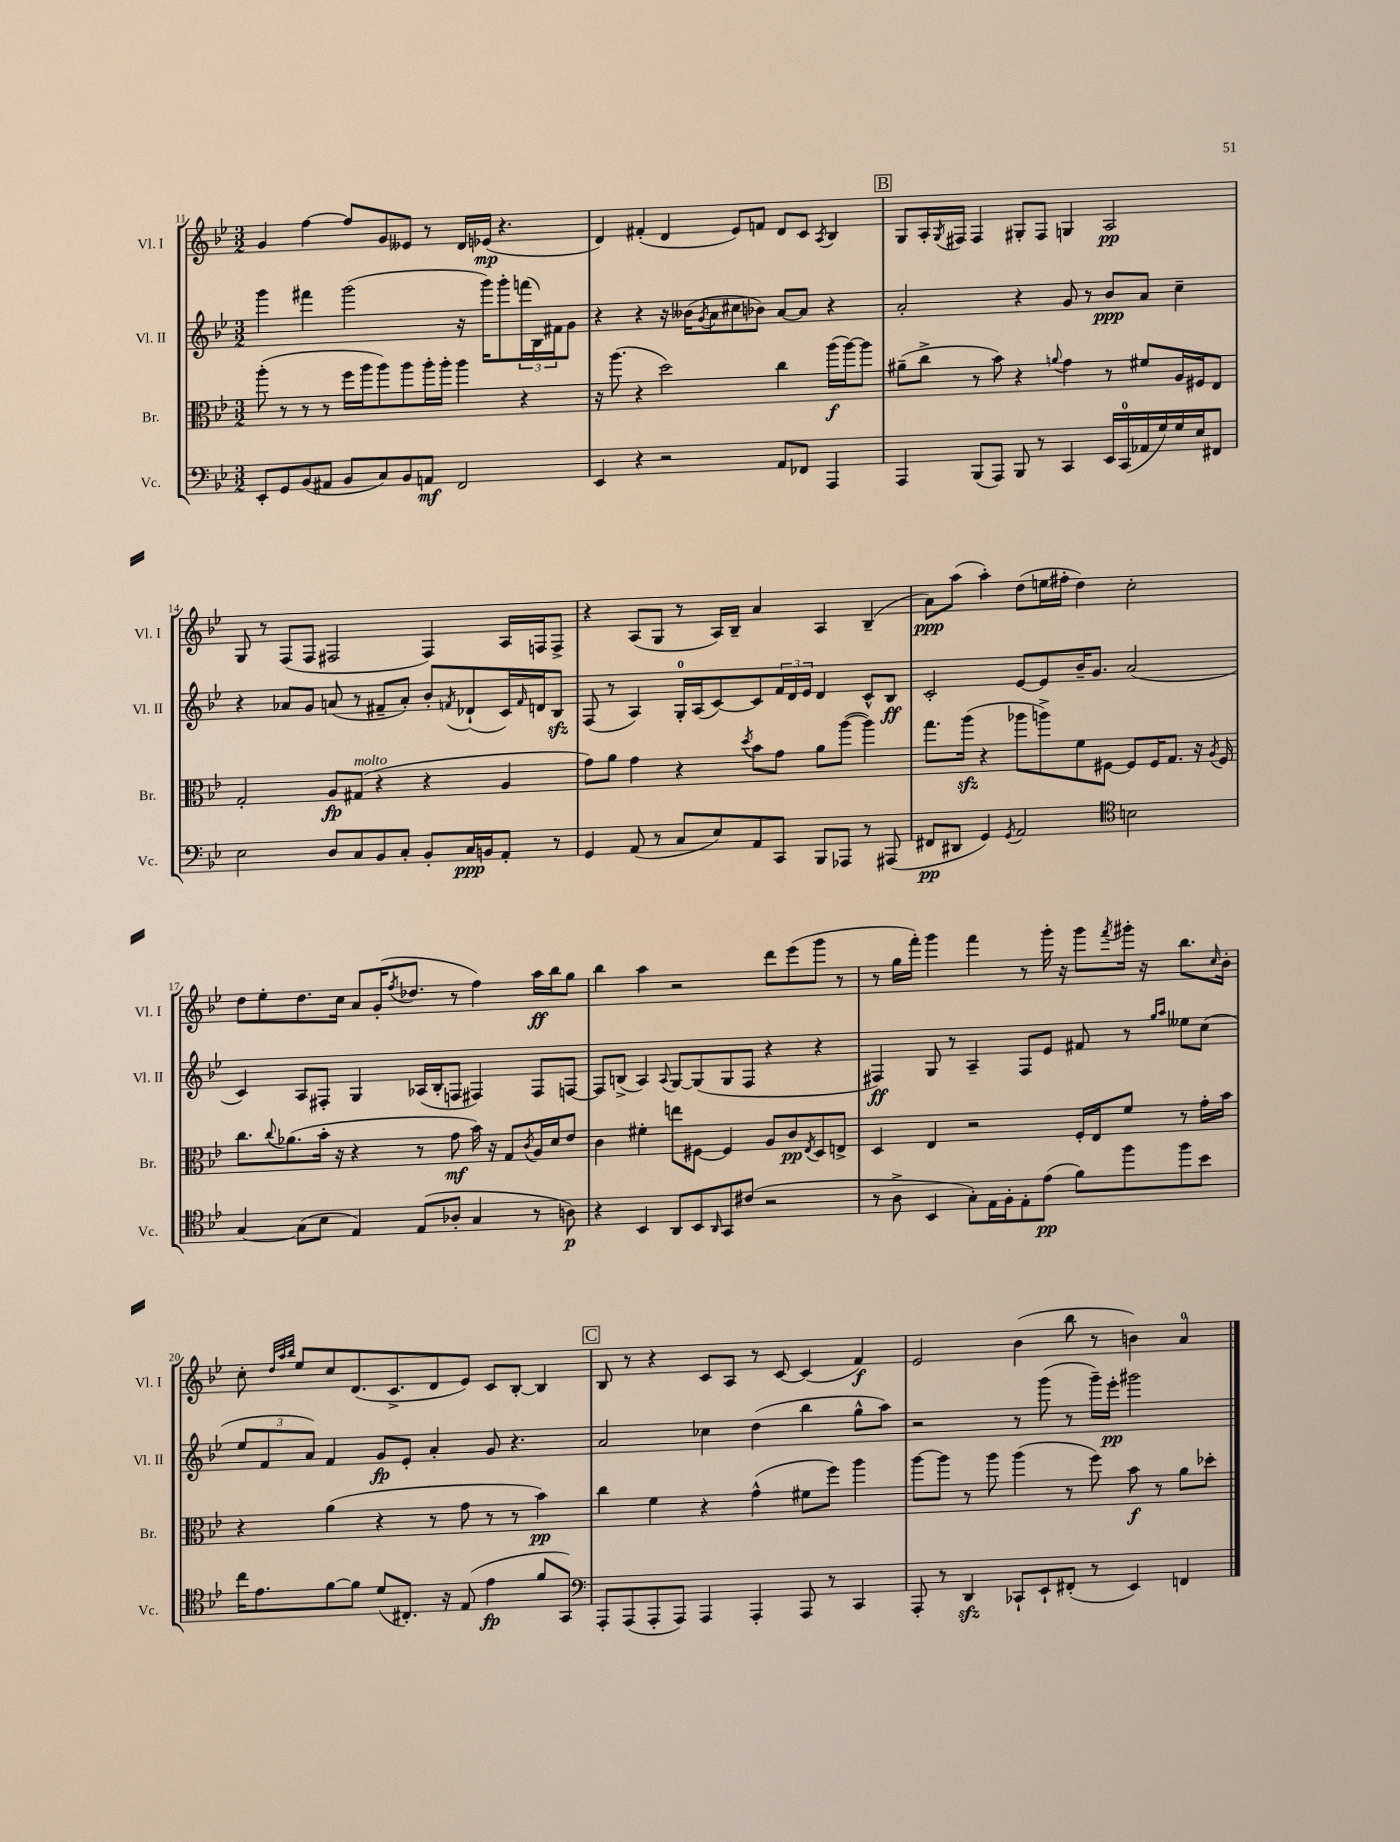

**kern	**dynam	**kern	**dynam	**kern	**dynam	**kern	**dynam
*part4	*part4	*part3	*part3	*part2	*part2	*part1	*part1
*staff4	*staff4	*staff3	*staff3	*staff2	*staff2	*staff1	*staff1
*I"Vc.	*	*I"Br.	*	*I"Vl. II	*	*I"Vl. I	*
*I'Vc.	*	*I'Br.	*	*I'Vl. II	*	*I'Vl. I	*
*clefF4	*	*clefC3	*	*clefG2	*	*clefG2	*
*k[b-e-]	*	*k[b-e-]	*	*k[b-e-]	*	*k[b-e-]	*
*M3/2	*	*M3/2	*	*M3/2	*	*M3/2	*
=11	=11	=11	=11	=11	=11	=11	=11
8EE-'/L	.	(8aa'\	.	4ggg\	.	4g/	.
8GG/	.	8r	.	.	.	.	.
(8BB-/	.	8r	.	4fff#X\	.	[4ff\	.
8AA#X/J	.	8r	.	.	.	.	.
8BB-/L	.	16ff\LL	.	(2ggg\	.	8ff/L]	.
.	.	16aa\J	.	.	.	.	.
8C/)	.	8aa\)	.	.	.	8g/	.
8BB-/	.	8aa\	.	.	.	8e--X/J	.
8AAn/J	mf	16aa'\L	.	.	.	8r	.
.	.	16aa'\JJ	.	.	.	.	.
2FF/	.	4aa\	.	16r	.	16d/LL	.
.	.	.	.	16ggg\KL)	.	(16e-X/JJ	mp
.	.	.	.	8ggg'\	.	4.r	.
.	.	4r	.	(24fffn\L	.	.	.
.	.	.	.	24B-\)	.	.	.
.	.	.	.	24f#X\J	.	.	.
.	.	.	.	8g\J	.	.	.
=12	=12	=12	=12	=12	=12	=12	=12
4EE-/	.	16r	.	4r	.	4d/)	.
.	.	(8.aa\	.	.	.	.	.
4r	.	4r	.	4r	.	(4f#X'/	.
2r	.	2dd\)	.	16r	.	4d/	.
.	.	.	.	(16b--X\KL	.	.	.
.	.	.	.	8qg/	.	.	.
.	.	.	.	8a\	.	.	.
.	.	.	.	8cc#X\	.	8e-/L)	.
.	.	.	.	8b-X\J)	.	8fn/J	.
8AA/L	.	4cc\	.	[8a/L	.	8d/L	.
8FF-X/J	.	.	.	8a/J]	.	8c/J	.
.	.	.	.	.	.	8qA/	.
4AAA/	.	(16aa\LL	f	4r	.	4B-/	.
.	.	[16aa\J)	.	.	.	.	.
.	.	8aa\J]	.	.	.	.	.
!!LO:REH:place=s1:t=B
=13	=13	=13	=13	=13	=13	=13	=13
4AAA/	.	(8a#X~\L	.	2a'/	.	8G/L	.
.	.	8cc^\J	.	.	.	16A'/L	.
.	.	.	.	.	.	8qG/	.
.	.	.	.	.	.	16F#X/JJ	.
(8BBB-/L	.	8r	.	.	.	4F#/	.
8AAA/J)	.	8b-\)	.	.	.	.	.
8BBB-/	.	4r	.	4r	.	8G#X'/L	.
8r	.	.	.	.	.	8F#/J	.
.	.	8qqan/	.	.	.	.	.
4CC/	.	4g\	.	8g/	.	4Gn/	.
.	.	.	.	8r	.	.	.
16EE-/LL	.	8r	.	8b-/L	ppp	2A/	pp
(16CC/	.	.	.	.	.	.	.
16AA-X/	.	8f#X/L	.	8a/J	.	.	.
16G/)	.	.	.	.	.	.	.
16G/	.	16A/L	.	4cc~\	.	.	.
16E-/J	.	16F#X/J	.	.	.	.	.
8FF#X/J	.	8E-/J	.	.	.	.	.
!!LO:LB:g=z
=14	=14	=14	=14	=14	=14	=14	=14
2E-\	.	2G'/	.	4r	.	8G/	.
.	.	.	.	.	.	8r	.
.	.	.	.	8a-X/L	.	(8F/L	.
.	.	.	.	8g/J	.	8F/J	.
8D/L	.	8A/L	fp	(8an/	.	2F#X/	.
!	!	!LO:TX:a:i:t=molto	!	!	!	!	!
8C/	.	(8G#X/J	.	8r	.	.	.
8BB-/	.	4r	.	8f#X~/L	.	.	.
8C'/J	.	.	.	8a'/J)	.	.	.
8BB-'/L	.	4r	.	8b-'/L	.	4F#/)	.
.	.	.	.	8qfn/	.	.	.
16C/L	ppp	.	.	(8d-X`/	.	.	.
16BBn/J	.	.	.	.	.	.	.
8AA'/J	.	4A/	.	16c/L)	.	16A/LL	.
.	.	.	.	16qqf/	.	.	.
.	.	.	.	16dn/J	.	16Fn/J	.
8r	.	.	.	8B-zz/J	.	8F^/J	.
=15	=15	=15	=15	=15	=15	=15	=15
4GG/	.	8g\L)	.	(8F/	.	4r	.
.	.	8a\J	.	8r	.	.	.
(8AA/	.	4g\	.	4A/)	.	(8A/L	.
8r	.	.	.	.	.	8G/J	.
8C/L	.	4r	.	16G'/LL	.	8r	.
.	.	.	.	(16A/J	.	.	.
8E-/)	.	.	.	[8c/)	.	16A/LL)	.
.	.	.	.	.	.	16B-~/JJ	.
.	.	8qdd/	.	.	.	.	.
8AA/	.	8b-\L	.	8c/]	.	4a/	.
8CC/J	.	8g\J	.	24f/L	.	.	.
.	.	.	.	24d/	.	.	.
.	.	.	.	24e-/JJ	.	.	.
8BBB-/L	.	8a\L	.	4d/	.	4A/	.
8AAA-X/J	.	([8aa\J	.	.	.	.	.
8r	.	4aa\])	.	8c^^/L	.	(4B-~/	.
(8AAA#X/	.	.	.	8B-/J	ff	.	.
=16	=16	=16	=16	=16	=16	=16	=16
8FF#X/L	pp	8.gg\L	.	2c'/	.	8a\L)	ppp
8DD#X/J	.	.	.	.	.	(8aa\J	.
.	.	(16aazz\Jk	.	.	.	.	.
4GG/)	.	4r	.	.	.	4aa'\)	.
8qGG/	.	.	.	.	.	.	.
2AA/	.	8aa-X\L	.	[8e-/L	.	(8dd\L	.
.	.	8aan^\)	.	8e-/]	.	16een\L	.
.	.	.	.	.	.	16ff#X'\JJ	.
.	.	8f\	.	16b-~/K	.	4dd\)	.
.	.	.	.	8.g/J	.	.	.
.	.	[8F#X\J	.	.	.	.	.
*clefC4	*	*	*	*	*	*	*
2Bn\	.	8F#/L]	.	(2a/	.	2cc'\	.
.	.	16F#/K	.	.	.	.	.
.	.	8.G/J	.	.	.	.	.
.	.	16r	.	.	.	.	.
.	.	8qA/	.	.	.	.	.
.	.	16F#/	.	.	.	.	.
!!LO:LB:g=z
=17	=17	=17	=17	=17	=17	=17	=17
[4G/	.	8.cc\L	.	4c/)	.	8dd\L	.
.	.	.	.	.	.	8ee-'\	.
.	.	8qqcc/	.	.	.	.	.
.	.	(8.a-X\	.	.	.	.	.
(8G\L]	.	.	.	8A/L	.	8.dd\	.
8B-\J	.	16b-'\Jk	.	8F#X'/J	.	.	.
.	.	16r	.	.	.	16cc\Jk	.
4E-/)	.	4r	.	4G/	.	8a/L	.
.	.	.	.	.	.	(16g'/K	.
.	.	.	.	.	.	8qff/	.
.	.	.	.	.	.	8.dd-X/J	.
(8E-/L	.	8r	.	(16A-X/LL	.	.	.
.	.	.	.	16B-'/J	.	.	.
8A-X'/J	.	8g\	mf	8Fn/J	.	8r	.
4G/	.	16b-\)	.	4F#X/)	.	4ff\)	.
.	.	16r	.	.	.	.	.
.	.	8G/L	.	.	.	.	.
.	.	8qc/	.	.	.	.	.
8r	.	16A/L	.	8F#/L	.	16aa\LL	ff
.	.	16d/J	.	.	.	16bb-\J	.
8An\)	p	8e-/J	.	[8Fn/J	.	8gg\J	.
=18	=18	=18	=18	=18	=18	=18	=18
4r	.	4c\	.	8F/L]	.	4bb-\	.
.	.	.	.	(8Bn^/J	.	.	.
4BB-/	.	4f#X'\	.	4A/)	.	4aa\	.
.	.	.	.	8qqA/	.	.	.
8AA/L	.	8een\L	.	[8G/L	.	2r	.
8BB-/	.	[8F#X\J	.	(8G/]	.	.	.
16qqAA/	.	.	.	.	.	.	.
8GG/	.	4F#/]	.	8G/	.	.	.
(8c#X/J	.	.	.	8F/J	.	.	.
2r	.	8A/L	.	4r	.	8ddd\L	.
.	.	8c/	pp	.	.	(8eee-\	.
.	.	8qE-/	.	.	.	.	.
.	.	8D/	.	4r	.	8ggg\J	.
.	.	8En^/J	.	.	.	8r	.
=19	=19	=19	=19	=19	=19	=19	=19
8r	.	4D/	.	4F#X/)	ff	8r	.
8A^\	.	.	.	.	.	16gg\LL	.
.	.	.	.	.	.	16fff'\JJ)	.
4BB-/	.	4E-/	.	8G/	.	4ggg\	.
.	.	.	.	8r	.	.	.
8G'\L)	.	2r	.	4A~/	.	4fff\	.
16E-\L	.	.	.	.	.	.	.
16F'\J	.	.	.	.	.	.	.
8E-'\	.	.	.	8F#/L	.	8r	.
(8e-\J	pp	.	.	8e-/J	.	16ggg'\	.
.	.	.	.	.	.	16r	.
8f\L)	.	16F'/LL	.	8f#X/	.	8ggg\L	.
.	.	16E-/J	.	.	.	.	.
.	.	.	.	.	.	8qfff/	.
8ff\	.	8f/J	.	8r	.	16ggg#X'\Jk	.
.	.	.	.	.	.	16r	.
.	.	.	.	16qqgg/LL	.	.	.
.	.	.	.	16qqaa/JJ	.	.	.
8ff\	.	8r	.	8ee--X\L	.	8.bb-\L	.
8b-\J	.	16g'\LL	.	(8cc\J	.	.	.
.	.	.	.	.	.	16qqcc/	.
.	.	16b-\JJ	.	.	.	16b-'\Jk	.
!!LO:LB:g=z
=20	=20	=20	=20	=20	=20	=20	=20
16cc\KL	.	4r	.	12ee-/L	.	8cc'\	.
8.e-\	.	.	.	.	.	.	.
.	.	.	.	12f/	.	.	.
.	.	.	.	.	.	32qqdd/LLL	.
.	.	.	.	.	.	32qqaa/	.
.	.	.	.	.	.	32qqbb-/JJJ	.
.	.	.	.	.	.	8ee-/L	.
.	.	.	.	12a/J)	.	.	.
[8f\	.	(4a\	.	4f/	.	8cc/	.
8f\J]	.	.	.	.	.	(8.d/	.
(8d/L	.	4r	.	8g/L	fp	.	.
.	.	.	.	.	.	8.c^/	.
8.C#X'/J)	.	.	.	8e-'/J	.	.	.
.	.	8r	.	4a'/	.	8d/	.
16r	.	.	.	.	.	.	.
(8E-/	.	8g\	.	.	.	8e-/J)	.
4e-\	fp	8r	.	8g/	.	8c/L	.
.	.	8r	.	4.r	.	[8B-'/J	.
8f/L	.	4b-\)	pp	.	.	4B-/]	.
8GG/J)	.	.	.	.	.	.	.
!!LO:REH:place=s1:t=C
=21	=21	=21	=21	=21	=21	=21	=21
*clefF4	*	*	*	*	*	*	*
8AAA'/L	.	4cc\	.	2a/	.	8B-/	.
(8AAA/	.	.	.	.	.	8r	.
8AAA'/	.	4f\	.	.	.	4r	.
8AAA/J)	.	.	.	.	.	.	.
4AAA/	.	4r	.	4cc-X\	.	8c/L	.
.	.	.	.	.	.	8A/J	.
4AAA'/	.	(4g^^\	.	(4dd\	.	8r	.
.	.	.	.	.	.	[8c/	.
8AAA/	.	8f#X\L	.	4bb-\	.	(4c/]	.
8r	.	8ff\J)	.	.	.	.	.
4CC/	.	4aa\	.	8gg^^\L	.	4f/)	f
.	.	.	.	8aa\J)	.	.	.
=22	=22	=22	=22	=22	=22	=22	=22
8AAA'/	.	[8aa\L	.	2r	.	2e-/	.
8r	.	8aa\J]	.	.	.	.	.
4DDzz/	.	8r	.	.	.	.	.
.	.	8aa\	.	.	.	.	.
8CC-X`/L	.	(4aa\	.	8r	.	(4b-\	.
8EE-`/	.	.	.	(8ggg\	.	.	.
(8FF#X'/J	.	8r	.	8r	.	8bb-\	.
8r	.	8ff\)	.	16ggg~\LL)	.	8r	.
.	.	.	.	16eee-'\JJ	pp	.	.
4EE-/)	.	8b-\	f	2ggg#X\	.	4bn\)	.
.	.	8r	.	.	.	.	.
4FFn/	.	8a\L	.	.	.	4a/	.
.	.	8dd-X'\J	.	.	.	.	.
==	==	==	==	==	==	==	==
*-	*-	*-	*-	*-	*-	*-	*-
